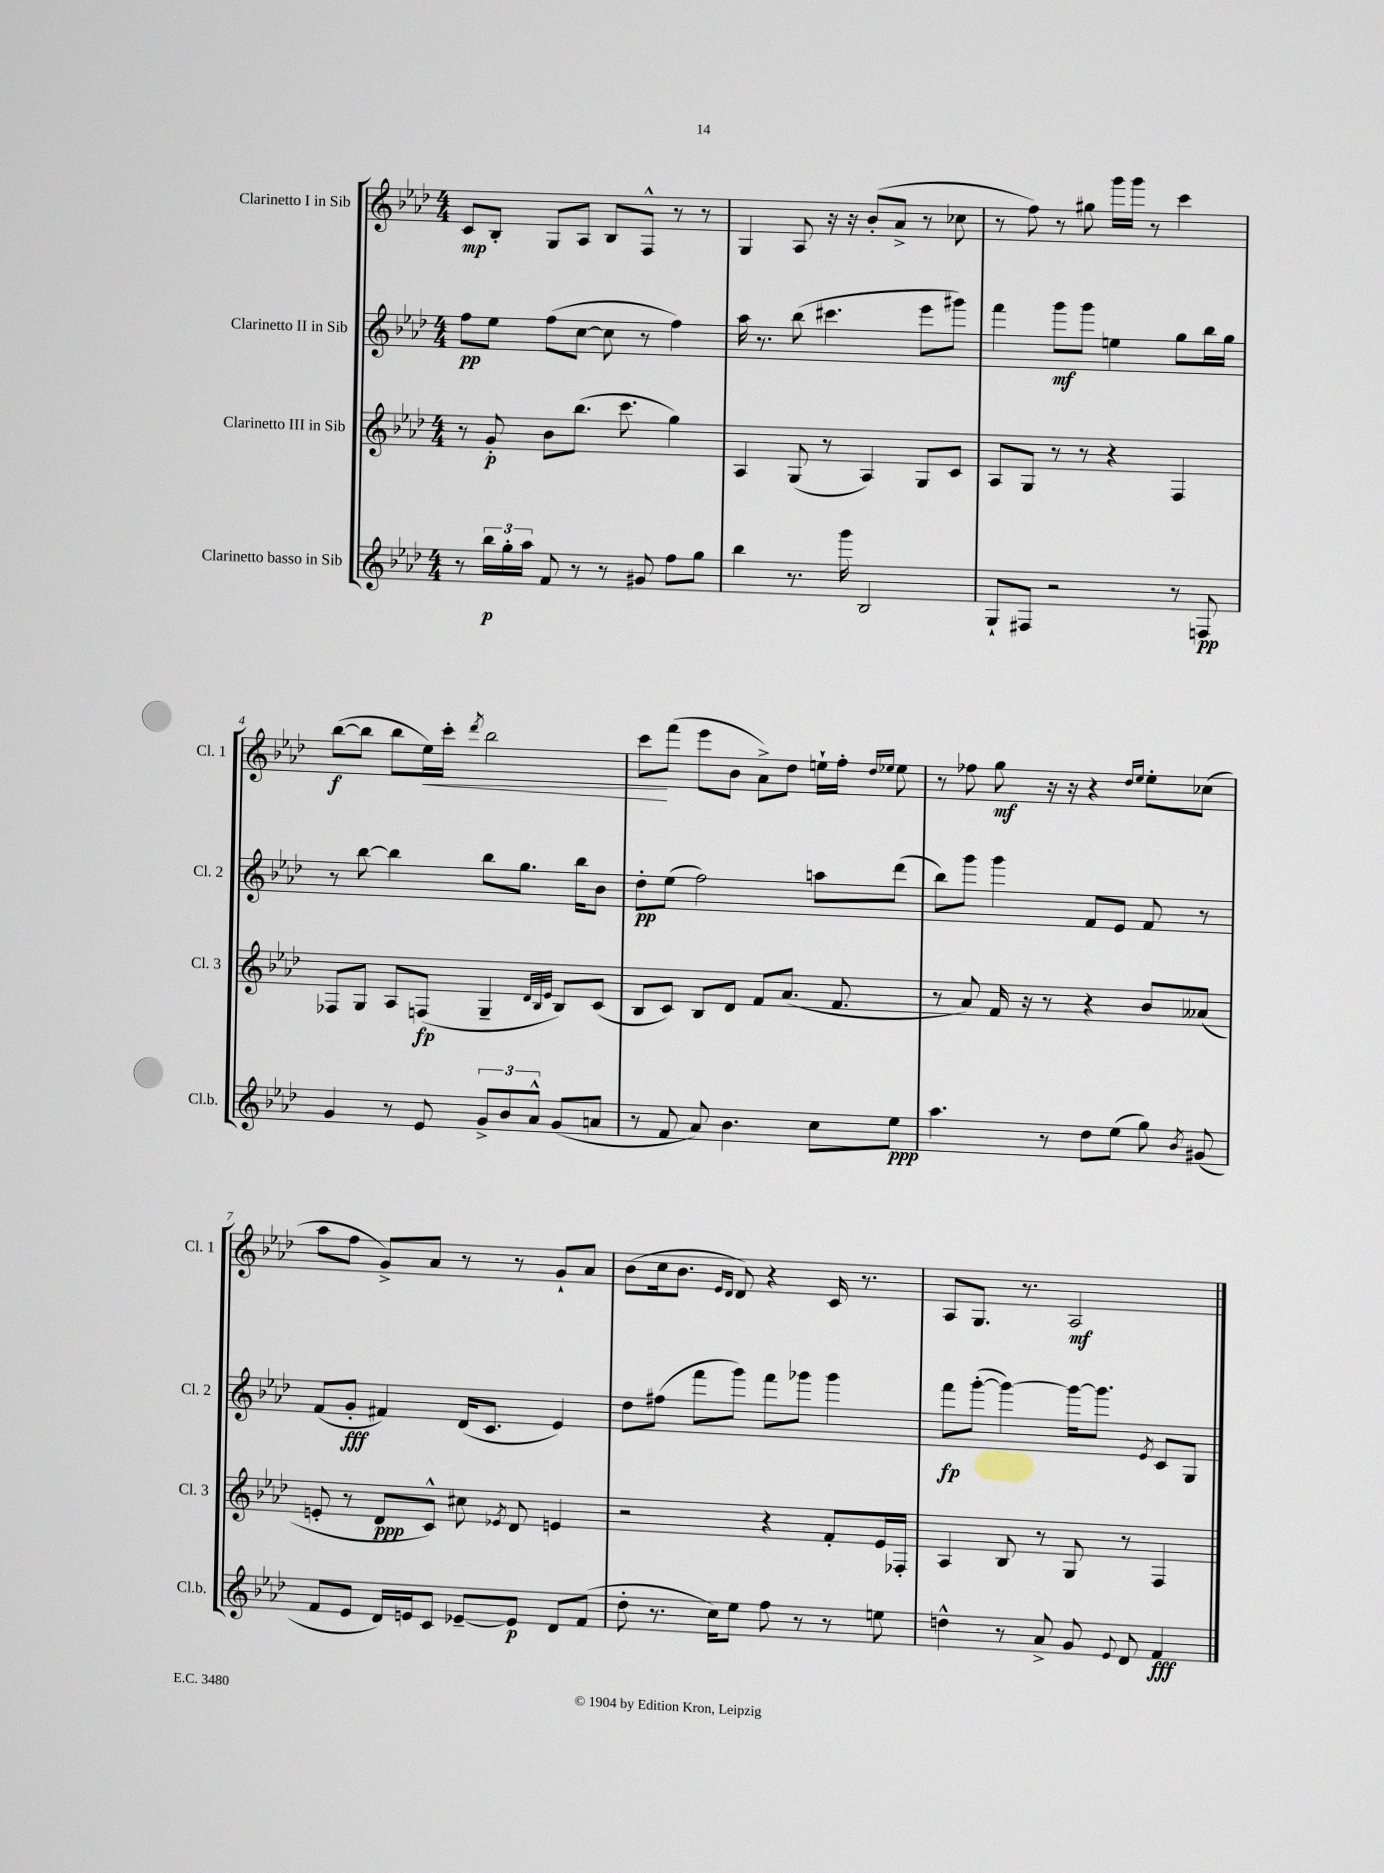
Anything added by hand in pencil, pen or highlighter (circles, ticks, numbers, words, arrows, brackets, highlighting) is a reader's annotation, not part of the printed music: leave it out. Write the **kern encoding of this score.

**kern	**kern	**kern	**kern
*staff4	*staff3	*staff2	*staff1
*clefG2	*clefG2	*clefG2	*clefG2
*k[b-e-a-d-]	*k[b-e-a-d-]	*k[b-e-a-d-]	*k[b-e-a-d-]
*M4/4	*M4/4	*M4/4	*M4/4
8r	8r	8ff	8c
24bb-	8g'	8ee-	8B-'
24gg'	.	.	.
24aa-	.	.	.
8f	8b-	(8ff	8G
8r	(8.bb-	[8cc	8A-
8r	.	8cc]	8B-
.	8.ccc	.	.
8g#	.	8r	8F^^
8ff	4gg)	4ff)	8r
8gg	.	.	8r
=	=	=	=
4bb-	4A-	16aa-	4G
.	.	8.r	.
8.r	(8G	(8bb-	8A-
.	8r	4.ccc#	16r
16ggg	.	.	16r
2B-	4A-)	.	(8b-'
.	.	.	8a-^
.	8G	8eee-	8r
.	8c	8ggg#)	8cc-
=	=	=	=
8G`	8A-	4fff	8r
8F#	8G	.	8ff)
2r	8r	8ggg	8r
.	8r	8ggg	8gg#
.	4r	4ee	16ggg
.	.	.	16ggg
.	.	.	8r
8r	4F	8gg	4ccc
8F	.	16bb-	.
.	.	16gg	.
=	=	=	=
4g	8F-	8r	([8bb-
.	8G	[8bb-	8bb-]
8r	8A-	4bb-]	8bb-
8e-	(8F	.	16ee-)
.	.	.	16ccc'
.	.	.	8qddd-
12g^	4G~	8bb-	2bb-
12b-	.	.	.
.	.	8.gg	.
12a-^^	.	.	.
.	32qqd-	.	.
.	32qqB-	.	.
.	32qqe-	.	.
(8g	8B-)	.	.
.	.	16bb-	.
8a	(8c	8b-	.
=	=	=	=
8r	8B-	8dd-'	8ccc
8f	8c)	(8ee-	(8fff
8a-)	8B-	2ff)	8eee-
4.b-	8d-	.	8b-
.	8f	.	8a-^)
.	(8.a-	.	8dd-
8cc	.	8aa	16ee`
.	8.f	.	16ff'
.	.	.	16qqdd-
.	.	.	16qqee-
8ee-	.	(8ddd-	8ee-
=	=	=	=
4.aa-	8r	8bb-)	8r
.	8a-)	8ggg	8ff-
.	16f	4ggg	8gg
.	16r	.	.
8r	8r	.	16r
.	.	.	16r
8dd-	4r	8f	4r
(8ee-	.	8e-	.
.	.	.	16qqdd-
.	.	.	16qqee-
8gg)	8b-	8f	8ee-'
8qb-	.	.	.
(8g#	(8a--	8r	(8cc-
=	=	=	=
8f	8e'	(8f	8aa-
8e-	8r	8g'	8ff
16d-)	8d-	4f#)	8g^)
16e	.	.	.
8c	8c^^)	.	8a-
[8e-~	8cc#	(16d-	8r
.	.	8.c	.
.	8qe-	.	.
8e-]	8d-	.	8r
8d-	4e	4e-)	8g`
(8f	.	.	8a-
=	=	=	=
8dd-'	2r	8dd-	(8b-
8.r	.	(8ff#	16cc
.	.	.	8.b-
.	.	8fff	.
16cc)	.	.	.
.	.	.	16qqe-
.	.	.	16qqd-
8ee-	.	8ggg)	8d-)
8ff	4r	8fff	4r
8r	.	8ggg-	.
8r	8f'	4ggg-	16c
.	.	.	8.r
8ee	16e-	.	.
.	16F-'	.	.
=	=	=	=
4dd^^	4A-	8fff	8A-
.	.	([8ggg'	8.G
8r	8B-	4ggg_)	.
.	.	.	8.r
8a-^	8r	.	.
8g	8G	16ggg_	2A-
.	.	8.ggg]	.
8qqe-	.	.	.
8d-	8r	.	.
.	.	8qe-	.
4f	4F	8c	.
.	.	8G	.
==	==	==	==
*-	*-	*-	*-
